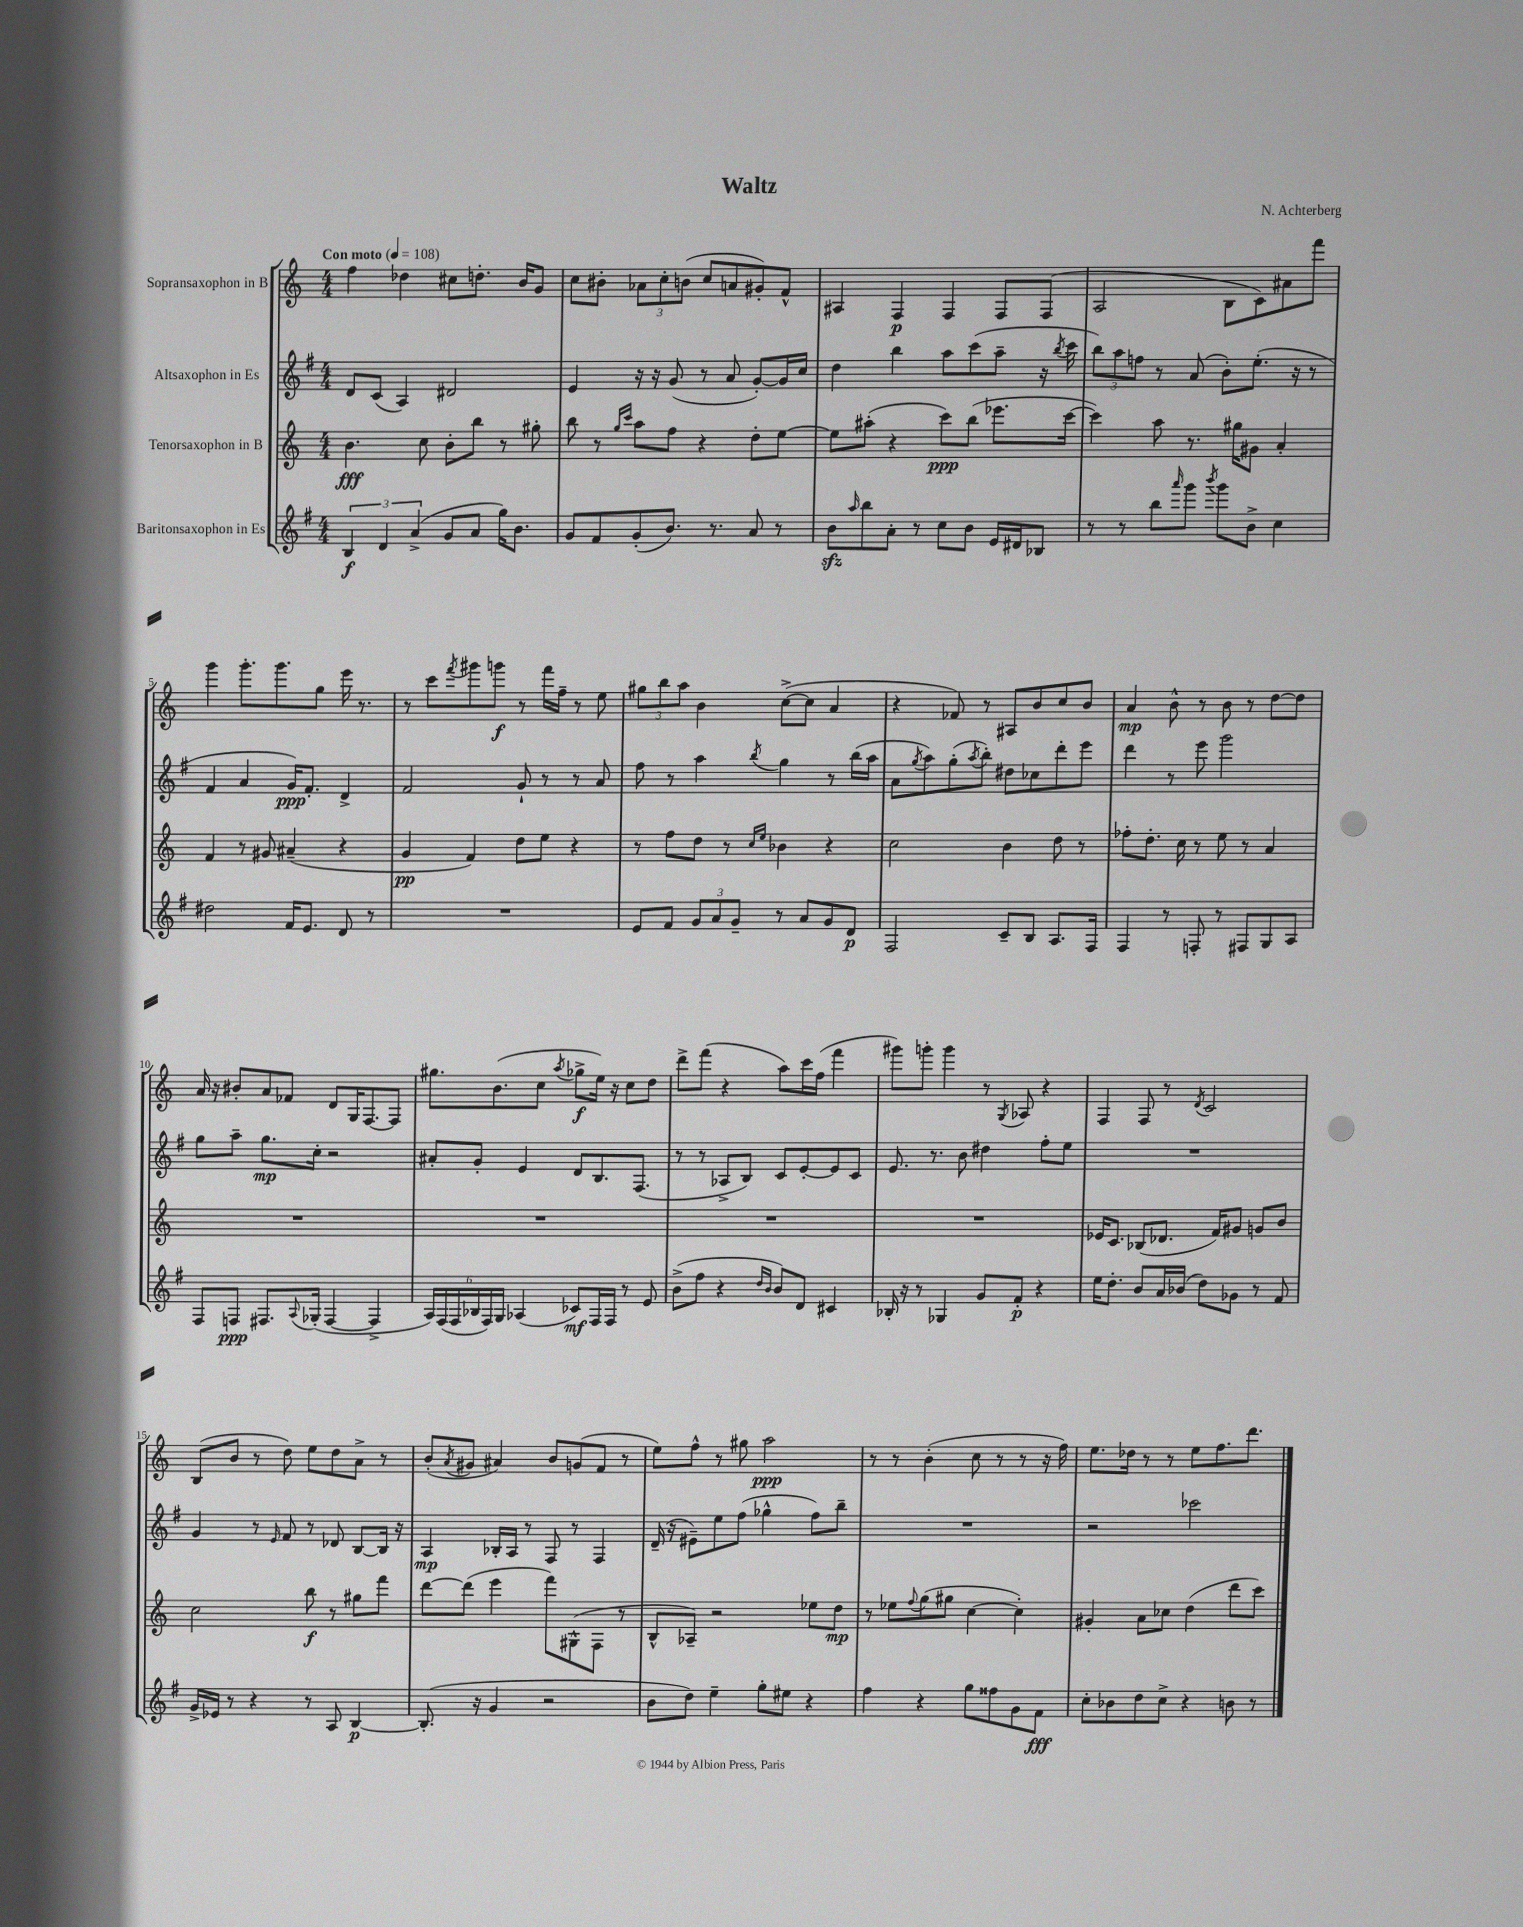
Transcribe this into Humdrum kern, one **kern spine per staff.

**kern	**dynam	**kern	**dynam	**kern	**dynam	**kern	**dynam
*part4	*part4	*part3	*part3	*part2	*part2	*part1	*part1
*staff4	*staff4	*staff3	*staff3	*staff2	*staff2	*staff1	*staff1
*I"Baritonsaxophon in Es	*	*I"Tenorsaxophon in B	*	*I"Altsaxophon in Es	*	*I"Sopransaxophon in B	*
*clefG2	*	*clefG2	*	*clefG2	*	*clefG2	*
*k[f#]	*	*k[]	*	*k[f#]	*	*k[]	*
*M4/4	*	*M4/4	*	*M4/4	*	*M4/4	*
*MM108	*	*MM108	*	*MM108	*	*MM108	*
=1	=1	=1	=1	=1	=1	=1	=1
!	!	!	!	!	!	!LO:TX:a:B:t=Con moto	!
6B/	f	4.b\	fff	8d/L	.	4ff\	.
.	.	.	.	(8c/J	.	.	.
6d/	.	.	.	.	.	.	.
.	.	.	.	4A/)	.	4dd-X\	.
(6a^/	.	.	.	.	.	.	.
.	.	8cc\	.	.	.	.	.
8g/L	.	8b'\L	.	2d#X/	.	8cc#X\L	.
8a/J	.	8bb\J	.	.	.	8.ddn'\J	.
16gg\KL)	.	8r	.	.	.	.	.
8.b\J	.	.	.	.	.	16b/KL	.
.	.	8gg#X'\	.	.	.	8g/J	.
=2	=2	=2	=2	=2	=2	=2	=2
8g/L	.	8bb\	.	4e/	.	8cc\L	.
8f#/	.	8r	.	.	.	8b#X'\J	.
.	.	16qqgg/LL	.	.	.	.	.
.	.	16qqccc/JJ	.	.	.	.	.
(8g'/	.	8aa\L	.	16r	.	12a-X\L	.
.	.	.	.	16r	.	.	.
.	.	.	.	.	.	12cc'\	.
8.b/J)	.	8ff\J	.	(8g/	.	.	.
.	.	.	.	.	.	(12bn\J	.
.	.	4r	.	8r	.	8cc/L	.
8.r	.	.	.	.	.	.	.
.	.	.	.	8a/	.	8an/	.
8a/	.	8dd'\L	.	[8g'/L)	.	8g#X'/)	.
8r	.	[8ee\J	.	16g/L]	.	8f^^/J	.
.	.	.	.	16cc/JJ	.	.	.
=3	=3	=3	=3	=3	=3	=3	=3
8bzz\L	.	8ee\L]	.	4dd\	.	4A#X/	.
16qqaa/	.	.	.	.	.	.	.
8bb\	.	(8aa#X'\J	.	.	.	.	.
8a'\J	.	4r	.	4bb\	.	4F/	p
8r	.	.	.	.	.	.	.
8cc\L	.	8ccc\L)	ppp	8aa\L	.	4F/	.
8b\J	.	(8bb\J	.	(8ccc\	.	.	.
16e/LL	.	8.eee-X\L	.	8aa~\J	.	8F/L	.
16d#X/J	.	.	.	.	.	.	.
8B-X/J	.	.	.	16r	.	(8F/J	.
.	.	.	.	8qbb/	.	.	.
.	.	[16ccc\Jk	.	16ccc\	.	.	.
=4	=4	=4	=4	=4	=4	=4	=4
8r	.	4ccc\])	.	12bb\L)	.	2A/	.
.	.	.	.	12aa\	.	.	.
8r	.	.	.	.	.	.	.
.	.	.	.	12ffn\J	.	.	.
8bb\L	.	8aa\	.	8r	.	.	.
16qqaaa/	.	.	.	.	.	.	.
8ggg\J	.	8.r	.	(8a/	.	.	.
8qbbb/	.	.	.	.	.	.	.
8ggg\L	.	.	.	8b'\L)	.	8B\L	.
.	.	16gg#X\KL	.	.	.	.	.
8b^\J	.	8g#X\J	.	(8.ee'\J	.	8c\)	.
4cc\	.	4a'/	.	.	.	8a#X\	.
.	.	.	.	16r	.	.	.
.	.	.	.	8r	.	8fff\J	.
!!LO:LB:g=z
=5	=5	=5	=5	=5	=5	=5	=5
2dd#X\	.	4f/	.	4f#/	.	4ggg\	.
.	.	8r	.	4a/	.	8.ggg'\L	.
.	.	8g#X/	.	.	.	.	.
.	.	.	.	.	.	8.ggg\	.
16f#/KL	.	(4a#X~/	.	16g/KL)	ppp	.	.
8.e/J	.	.	.	8.f#'/J	.	.	.
.	.	.	.	.	.	8gg\J	.
8d/	.	4r	.	4d^/	.	16eee\	.
.	.	.	.	.	.	8.r	.
8r	.	.	.	.	.	.	.
=6	=6	=6	=6	=6	=6	=6	=6
1r	.	4g/	pp	2f#/	.	8r	.
.	.	.	.	.	.	8ccc\L	.
.	.	.	.	.	.	8qfff/	.
.	.	4f/)	.	.	.	8ggg#X\	.
.	.	.	.	.	.	8gggn\J	f
.	.	8dd\L	.	8g`/	.	8r	.
.	.	8ee\J	.	8r	.	16fff\LL	.
.	.	.	.	.	.	16ff~\JJ	.
.	.	4r	.	8r	.	8r	.
.	.	.	.	8a/	.	8ee\	.
=7	=7	=7	=7	=7	=7	=7	=7
8e/L	.	8r	.	8ff#\	.	12gg#X\L	.
.	.	.	.	.	.	12bb\	.
8f#/J	.	8ff\L	.	8r	.	.	.
.	.	.	.	.	.	12aa\J	.
12g/L	.	8dd\J	.	4aa\	.	4b\	.
12a/	.	.	.	.	.	.	.
.	.	8r	.	.	.	.	.
12g~/J	.	.	.	.	.	.	.
.	.	16qqcc/LL	.	.	.	.	.
.	.	16qqee/JJ	.	8qbb/	.	.	.
8r	.	4b-X\	.	4gg\	.	([8cc^\L	.
8a/L	.	.	.	.	.	8cc\J]	.
8g/	.	4r	.	8r	.	4a/	.
8d/J	p	.	.	(16bb\LL	.	.	.
.	.	.	.	16aa\JJ	.	.	.
=8	=8	=8	=8	=8	=8	=8	=8
2F#/	.	2cc\	.	8a\L	.	4r	.
.	.	.	.	8qgg/	.	.	.
.	.	.	.	8aa\)	.	.	.
.	.	.	.	(8gg'\	.	8f-X/)	.
.	.	.	.	8qaa/	.	.	.
.	.	.	.	8bb'\J)	.	8r	.
8c~/L	.	4b\	.	8dd#X\L	.	8A#X/L	.
8B/J	.	.	.	8cc-X\	.	8b/	.
8.A/L	.	8dd\	.	8ddd'\	.	8cc/	.
.	.	8r	.	8eee\J	.	8b/J	.
16F#/Jk	.	.	.	.	.	.	.
=9	=9	=9	=9	=9	=9	=9	=9
4F#/	.	8ff-X'\L	.	4ddd\	.	4a/	mp
.	.	8.dd'\J	.	.	.	.	.
8r	.	.	.	8r	.	8b^^\	.
.	.	16cc\	.	.	.	.	.
8Fn'/	.	8r	.	8eee\	.	8r	.
8r	.	8ee\	.	2ggg\	.	8b\	.
8F#X/L	.	8r	.	.	.	8r	.
8G/	.	4a/	.	.	.	[8dd\L	.
8A/J	.	.	.	.	.	8dd\J]	.
!!LO:LB:g=z
=10	=10	=10	=10	=10	=10	=10	=10
8F#/L	.	1r	.	8gg\L	.	16a/	.
.	.	.	.	.	.	16r	.
8Fn/J	ppp	.	.	8aa~\J	.	8b#X'/L	.
8.F#X/L	.	.	.	8.gg\L	mp	8a/	.
.	.	.	.	.	.	8f-X/J	.
8qqA/	.	.	.	.	.	.	.
(16G-X'/Jk	.	.	.	16cc'\Jk	.	.	.
[4F#/	.	.	.	2r	.	8d/L	.
.	.	.	.	.	.	16G/K	.
.	.	.	.	.	.	[8.F/	.
4F#^/]	.	.	.	.	.	.	.
.	.	.	.	.	.	8F/J]	.
=11	=11	=11	=11	=11	=11	=11	=11
24A/LL)	.	1r	.	8a#X'/L	.	8.gg#X\L	.
(24F#/	.	.	.	.	.	.	.
24F#/	.	.	.	.	.	.	.
24B-X/	.	.	.	8g'/J	.	.	.
24F#/)	.	.	.	.	.	.	.
.	.	.	.	.	.	(8.b\	.
24G/JJ	.	.	.	.	.	.	.
(4A-X/	.	.	.	4e/	.	.	.
.	.	.	.	.	.	8cc\J	.
.	.	.	.	.	.	8qaa/	.
8c-X/L)	mf	.	.	8d/L	.	8gg-X^\L	f
16F#/L	.	.	.	8.B/	.	16ee\Jk)	.
16F#/JJ	.	.	.	.	.	16r	.
8r	.	.	.	.	.	8cc\L	.
.	.	.	.	(8.F#/J	.	.	.
8e/	.	.	.	.	.	8dd\J	.
=12	=12	=12	=12	=12	=12	=12	=12
(8b^\L	.	1r	.	8r	.	8ddd^\L	.
8ff#\J	.	.	.	8r	.	(8fff\J	.
4r	.	.	.	8A-X^/L	.	4r	.
.	.	.	.	8B/J)	.	.	.
16qqdd/LL	.	.	.	.	.	.	.
16qqb/JJ	.	.	.	.	.	.	.
8b/L)	.	.	.	8c/L	.	8aa\L)	.
8d/J	.	.	.	[8e'/	.	16ccc\L	.
.	.	.	.	.	.	(16ff\JJ	.
4c#X/	.	.	.	8e/]	.	4fff\	.
.	.	.	.	8c/J	.	.	.
=13	=13	=13	=13	=13	=13	=13	=13
16B-X'/	.	1r	.	8.e/	.	8ggg#X\L)	.
16r	.	.	.	.	.	.	.
8r	.	.	.	.	.	8gggn'\J	.
.	.	.	.	8.r	.	.	.
4G-X/	.	.	.	.	.	4ggg\	.
.	.	.	.	8b\	.	.	.
8g/L	.	.	.	4dd#X\	.	8r	.
.	.	.	.	.	.	8qG/	.
8f#'/J	p	.	.	.	.	8A-X/	.
4r	.	.	.	8ff#'\L	.	4r	.
.	.	.	.	8ee\J	.	.	.
=14	=14	=14	=14	=14	=14	=14	=14
16ee\KL	.	16e-X/KL	.	1r	.	4F/	.
8.dd'\J	.	8.c/J	.	.	.	.	.
8b/L	.	(8B-X/L	.	.	.	8F/	.
16a/L	.	8.d-X/J	.	.	.	8r	.
(16b-X/JJ	.	.	.	.	.	.	.
.	.	.	.	.	.	8qd/	.
8dd\L)	.	.	.	.	.	2c/	.
.	.	16f/KL)	.	.	.	.	.
8g-X\J	.	8g#X/J	.	.	.	.	.
8r	.	8gn/L	.	.	.	.	.
8f#/	.	8b/J	.	.	.	.	.
!!LO:LB:g=z
=15	=15	=15	=15	=15	=15	=15	=15
16g^/LL	.	2cc\	.	4g/	.	(8B/L	.
16e-X/JJ	.	.	.	.	.	.	.
8r	.	.	.	.	.	8b/J	.
4r	.	.	.	8r	.	8r	.
.	.	.	.	16qqe/	.	.	.
.	.	.	.	8f#/	.	8dd\)	.
8r	.	8bb\	f	8r	.	8ee\L	.
8A/	.	8r	.	8d-X/	.	8dd\	.
[4B/	p	8gg#X\L	.	[8B/L	.	8a^\J	.
.	.	8fff\J	.	16B/Jk]	.	8r	.
.	.	.	.	16r	.	.	.
=16	=16	=16	=16	=16	=16	=16	=16
(8.B'/]	.	[8ddd\L	.	4A/	mp	(8b'/L	.
.	.	.	.	.	.	8qa/	.
.	.	(8ddd\J]	.	.	.	8g#X/J	.
16r	.	.	.	.	.	.	.
4g/	.	4eee\	.	16B-X'/LL	.	4a#X/)	.
.	.	.	.	16A/JJ	.	.	.
.	.	.	.	8r	.	.	.
2r	.	8fff\L)	.	8F#/	.	8b/L	.
.	.	(8G#X^^\	.	8r	.	(8gn/	.
.	.	8F\J	.	4F#/	.	8f/J	.
.	.	8r	.	.	.	8r	.
=17	=17	=17	=17	=17	=17	=17	=17
8b\L	.	8B^^/L	.	(16d~/	.	8ee\L)	.
.	.	.	.	16r	.	.	.
8dd\J)	.	8A-X~/J)	.	8e#X~\L)	.	8ff^^\J	.
4ee~\	.	2r	.	8ee\	.	8r	.
.	.	.	.	(8ff#\J	.	8gg#X\	.
8gg'\L	.	.	.	4gg-X^^\	.	2aa\	ppp
8ee#X\J	.	.	.	.	.	.	.
4r	.	8ee-X\L	.	8ff#\L)	.	.	.
.	.	8dd\J	mp	8bb~\J	.	.	.
=18	=18	=18	=18	=18	=18	=18	=18
4ff#\	.	8r	.	1r	.	8r	.
.	.	8ee-X\L	.	.	.	8r	.
.	.	8qqff/	.	.	.	.	.
4r	.	(8gg\	.	.	.	(4b'\	.
.	.	8gg#X\J	.	.	.	.	.
8gg\L	.	[4cc\	.	.	.	8cc\	.
8ff##X\	.	.	.	.	.	8r	.
8g\	.	4cc'\])	.	.	.	8r	.
8f#\J	fff	.	.	.	.	16r	.
.	.	.	.	.	.	16ff\)	.
=19	=19	=19	=19	=19	=19	=19	=19
8cc'\L	.	4g#X'/	.	2r	.	8.ee\L	.
8b-X\	.	.	.	.	.	.	.
.	.	.	.	.	.	16dd-X\Jk	.
8dd\	.	8a\L	.	.	.	8r	.
8cc^\J	.	8cc-X\J	.	.	.	8r	.
4r	.	(4dd\	.	2ccc-X\	.	8ee\L	.
.	.	.	.	.	.	8.ff\	.
8bn\	.	8ddd\L	.	.	.	.	.
.	.	.	.	.	.	8.ddd\J	.
8r	.	8ccc\J)	.	.	.	.	.
==	==	==	==	==	==	==	==
*-	*-	*-	*-	*-	*-	*-	*-
